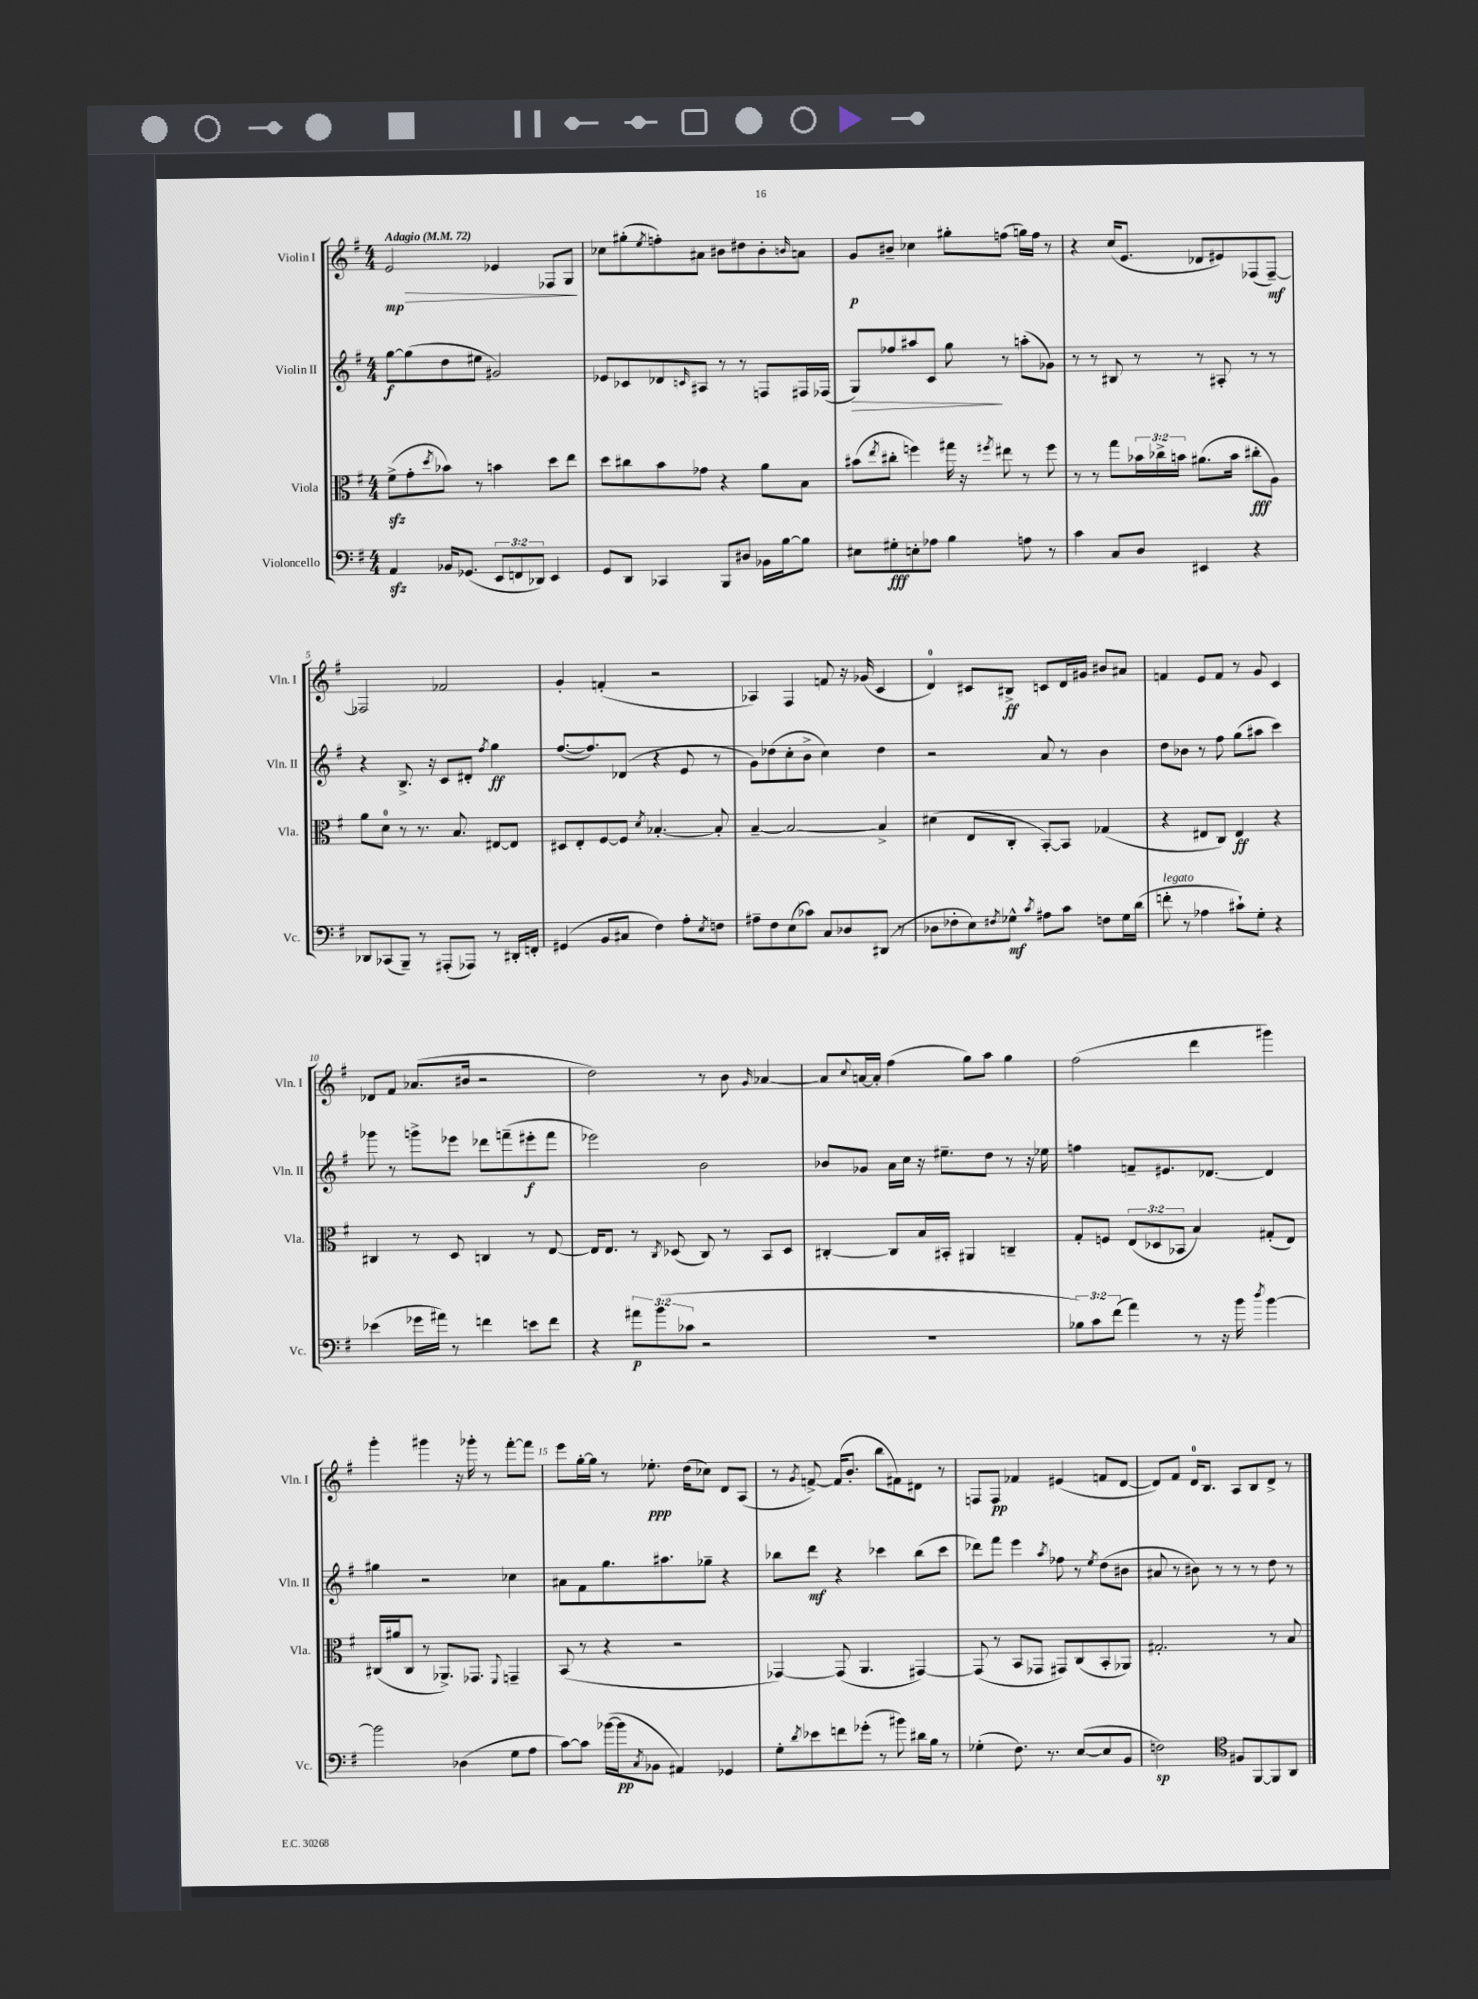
<<
\new StaffGroup <<
\new Staff = "s0" \with { instrumentName = "Violin I" shortInstrumentName = "Vln. I" } {
    \clef treble \key g \major \numericTimeSignature \time 4/4 \tempo "Adagio" 4 = 72
    e'2\mp\> ees'4 fes8 g8\! |
    ces''8 gis''8-.( \acciaccatura { e''8 } f''8-.) ais'8 bis'8 dis''8 bis'8-. \grace { b'16 } a'8 |
    g'8\p bis'8-- ces''4 gis''8-. f''8( g''16) f''16 r8 |
    r4 c''16( e'8. des'8 eis'8) fes8( fes8~--\mf) |
    fes2 fes'2 |
    g'4-. f'4-.( r2 |
    aes4) fis4 f'8 r16 ges'16( c'4 |
    d'4-0) cis'8 bis8->\ff c'8 d'16 gis'16 bis'8 ais'8 |
    f'4 e'8 f'8 r8 g'8 c'4 |
    des'8 fis'8 aes'8.( bis'16 r2 |
    d''2) r8 b'8 \grace { g'16 } aes'4~ |
    aes'8 \appoggiatura { c''8 } a'16~ a'16-. fis''4( g''8) a''8 g''4 |
    fis''2( d'''4 gis'''4) |
    g'''4-. gis'''4 r16 ges'''16-. r8 fis'''8~-. fis'''8 |
    e'''8 g''16~-. g''16 r8 ees''8.-.\ppp d''16( ces''8) d'8 a8( |
    r8 \acciaccatura { g'8 } f'8~->) f'16( b'8.-. b''8 fis'8) dis'8 r8 |
    f8 f8\pp fes'4 eis'4( f'8 d'8~ |
    d'8) fis'8 d'16-0 b8. a8 b8 d'8-> r8 \bar "|." |
}
\new Staff = "s1" \with { instrumentName = "Violin II" shortInstrumentName = "Vln. II" } {
    \clef treble \key g \major \numericTimeSignature \time 4/4
    g''8~\f g''8( d''8 eis''8 gis'2) |
    ees'8 ces'8 des'8 \grace { c'16 } ais8 r8 r8 f8 fis16 fes16( |
    g8\>) fes''8 ais''8 c'8 g''8\! r8 a''8-.( ges'8) |
    r8 r8 bis8 r8 r8 ais8-. r8 r8 |
    r4 b8.-> r16 c'8 dis'8-. \acciaccatura { fis''8 } g''4\ff |
    fis''8.~( fis''8.) des'8( r4 e'8 r8 |
    g'8) des''8( c''8-. b'8-> c''4) des''4 |
    r2 a'8 r8 b'4 |
    d''8 bes'8 r8 fis''8 g''8( ais''8 c'''4) |
    ges'''8 r8 g'''8-> ees'''8 des'''8 f'''8--( eis'''8-.\f f'''8 |
    ees'''2) b'2 |
    bes'8 ges'8 a'16 c''16 r16 eis''8.-- d''8 r8 r16 ees''16 |
    f''4 f'8-- eis'8. des'8.~ des'4 |
    gis''4 r2 ces''4 |
    ais'8 fis'8 g''8. ais''8. ges''8-- r4 |
    bes''8 d'''8\mf r4 ces'''4 bes''8( ces'''8 |
    des'''8) fis'''8 e'''4 \acciaccatura { a''8 } fes''8 r8 \acciaccatura { e''8 } d''8( bis'8 |
    ais'8 r8 bis'8) r8 r8 r8 d''8 r8 \bar "|." |
}
\new Staff = "s2" \with { instrumentName = "Viola" shortInstrumentName = "Vla." } {
    \clef alto \key g \major \numericTimeSignature \time 4/4 \override Staff.TupletNumber.text = #tuplet-number::calc-fraction-text
    fis'8->\sfz( g'8-. \acciaccatura { d''8 } bes'8) r8 b'4 d''8 e''8 |
    d''8 cis''8 b'8 ges'8 r4 a'8 b8 |
    bis'8( \acciaccatura { e''8 } cis''8-. f''4) gis''16 r16 \acciaccatura { fis''8 } eis''8 r8 fis''8 |
    r8 r8 g''8 \tuplet 3/2 { bes'16 ces''16-> b'16 } ais'8.( b'16 cis''8-.\fff a8) |
    a'8 d'8-0 r8 r8. b8. eis8~ eis8 |
    dis8 e8-. fis8~ fis8 \acciaccatura { d'8 } bes4.~-. bes8-. |
    b4~-- b2~ b4-> |
    dis'4( e8 c8-. b,8~-.) b,8 ges4( |
    r4 eis8 c8) eis4\ff r4 |
    cis4 r8 d8 c4 r8 e8~ |
    e16 e8. r8 \acciaccatura { c8 } des8( c8) r8 b,8 des8 |
    cis4~-. cis8 b16 bis,16-. ais,4 c4-- |
    g8-. f8 \tuplet 3/2 { e8( des8 bes,8 } b4) gis8-.( e8) |
    cis16( ais'16 cis8 r8 aes,8.->) ges,8. \appoggiatura { fis,8 } g,4-- |
    b,8( r8 r4 r2 |
    ges,4~) ges,8( a,4. gis,4~) |
    gis,8( r8 b,8 ges,8 gis,8) c8( b,8-. aes,8) |
    gis2.-. r8 b8 \bar "|." |
}
\new Staff = "s3" \with { instrumentName = "Violoncello" shortInstrumentName = "Vc." } {
    \clef bass \key g \major \numericTimeSignature \time 4/4 \override Staff.TupletNumber.text = #tuplet-number::calc-fraction-text
    a,4\sfz bes,16 ges,8.( \tuplet 3/2 { e,8 f,8 des,8) } e,4 |
    g,8 d,8 ces,4 b,,8 dis8 bes,16 b16~ b8 |
    eis8 gis8-.\fff e8-. aes8 b4 a8 r8 |
    c'4 c8 d8 eis,4 r4 |
    des,8 ces,8( b,,8--) r8 ais,,8-.( aes,,8) r8 dis,16-. f,16-. |
    gis,4( b,8 cis8 fis4) a8-. \acciaccatura { e8 } f8 |
    ais8-- fis8 e8( ces'8) c8 des8 dis,8( r8 |
    des8 fes8-. e8) \acciaccatura { fis8 } ges8-^\mf \acciaccatura { c'8 } ais8 c'8 f8 ges16 d'16( |
    f'8-.^\markup { \italic "legato" } r8 aes4 cis'8-!) g8-. r4 |
    ees'4( ges'16 ais'16) r8 f'4 e'8 f'8 |
    r4 \tuplet 3/2 { ais'8\p b'8( ces'8 } r2 |
    R1 |
    \tuplet 3/2 { bes8) c'8 fis'8( } a'4) r8 r16 b'16 \acciaccatura { d''8 } b'4~ |
    b'2 des4( g8 a8 |
    c'8~) c'8 bes'16~( bes'16\pp \acciaccatura { c8 } bes,8 ais,4) ges,4 |
    g8-. \acciaccatura { d'8 } ees'8 f'8 ges'8-.( r8 bis'8) dis'16 b16 r8 |
    ges4-.( fis8.) r8. e8~( e8 b,8 |
    f2\sp) \clef tenor fis8 fis,8~ fis,8 a,8 \bar "|." |
}
>>
>>
\layout { \context { \Score \override BarNumber.break-visibility = ##(#f #t #t) barNumberVisibility = #(every-nth-bar-number-visible 5) } }
